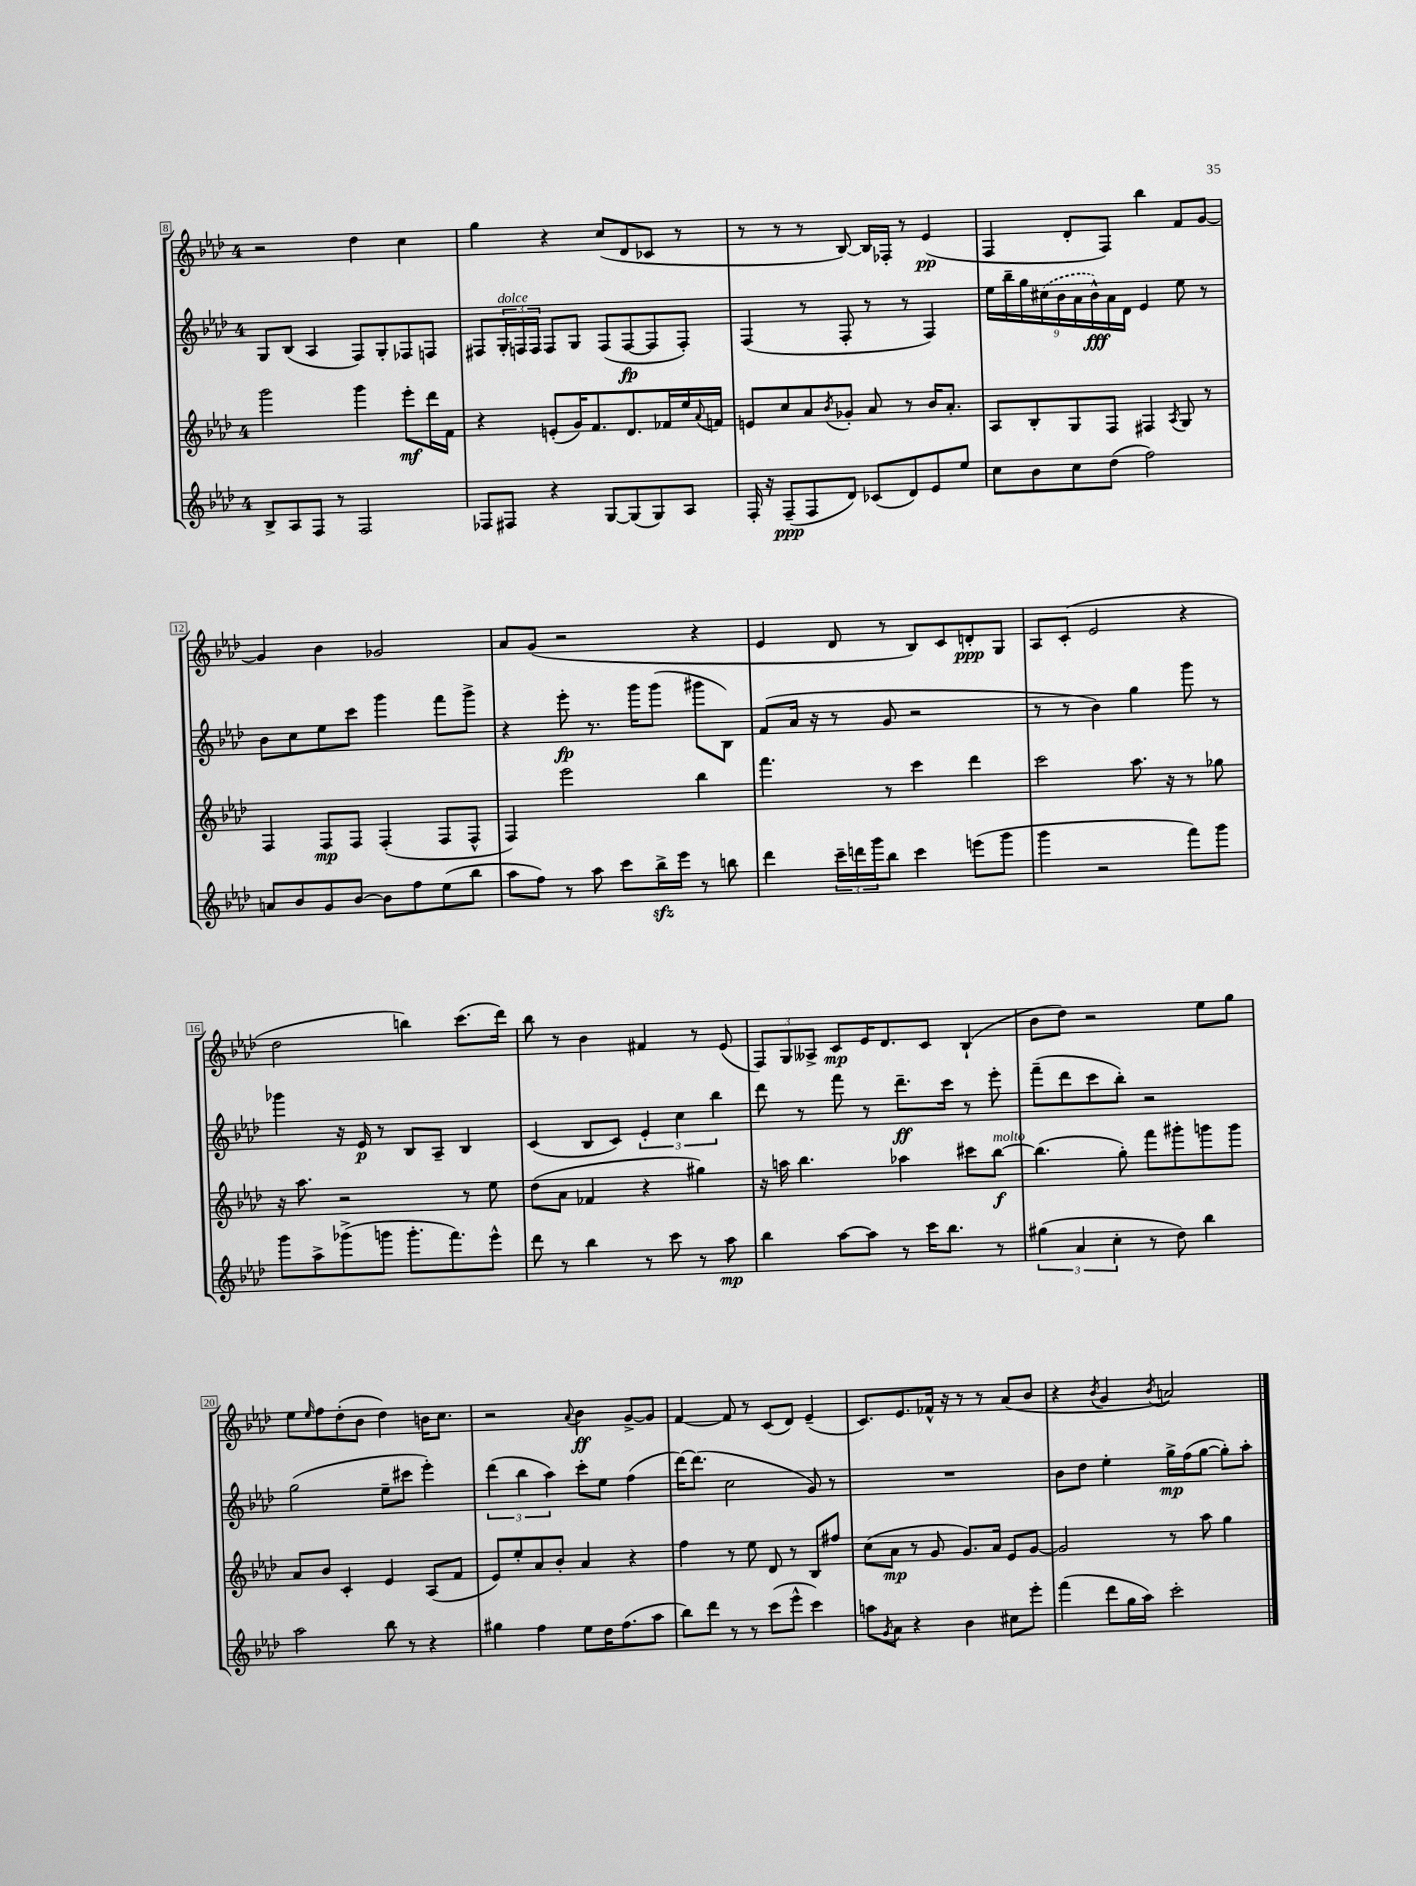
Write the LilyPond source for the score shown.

<<
\new StaffGroup <<
\new Staff = "s0" {
    \clef treble \key aes \major \once \override Staff.TimeSignature.style = #'single-digit \time 4/4
    r2 des''4 c''4 |
    g''4 r4 c''8( des'8 ces'8 r8 |
    r8 r8 r8 bes8~) bes16 fes16-. r8 ees'4\pp( |
    f4 des'8-. f8) bes''4 f'8 g'8~ |
    g'4 bes'4 ges'2 |
    aes'8 g'8( r2 r4 |
    ees'4 des'8 r8 bes8) c'8 d'8-.\ppp g8 |
    aes8 c'8-.( ees'2 r4 |
    des''2 b''4) c'''8.( des'''16) |
    bes''8 r8 bes'4 fis'4 r8 ees'8( |
    \tuplet 3/2 { f8) g8 aeses8-> } c'8\mp ees'16 des'8. c'8 bes4-!( |
    bes'8 des''8) r2 ees''8 g''8 |
    ees''8 \grace { ees''16 } f''8 des''8-.( bes'8 des''4) b'16 c''8. |
    r2 \appoggiatura { aes'8 } bes'4\ff g'8~-> g'8 |
    f'4~ f'8 r8 c'8( des'8) ees'4--( |
    c'8.) ees'8. fes'16-^ r16 r8 r8 aes'8( bes'8 |
    r4 \acciaccatura { bes'8 } g'4 \acciaccatura { bes'8 } a'2) \bar "|." |
}
\new Staff = "s1" {
    \clef treble \key aes \major \once \override Staff.TimeSignature.style = #'single-digit \time 4/4
    g8 bes8( aes4 f8) g8-. fes8 f8 |
    fis8 \tuplet 3/2 { g16-.^\markup { \italic "dolce" } f16 f16 } f8 g8 f8( f8~\fp f8 f8-.) |
    f4( r8 f8-. r8 r8 f4) |
    \tuplet 9/8 { ees''16 bes''16-- g''16 \once \slurDashed cis''16( bes'16 aes'16 bes'16-^\fff) aes'16 des'16 } ees'4 ees''8 r8 |
    bes'8 c''8 ees''8 c'''8 g'''4 f'''8 g'''8-> |
    r4 ees'''8-.\fp r8. g'''16 g'''8( gis'''8 bes8) |
    f'8( aes'16 r16 r8 g'8 r2 |
    r8 r8 bes'4) g''4 g'''8 r8 |
    ges'''4 r16 ees'16\p r8 bes8 aes8-- bes4 |
    c'4( bes8 c'8) \tuplet 3/2 { ees'4-. c''4 bes''4 } |
    des'''8 r8 f'''8 r8 des'''8.--\ff c'''16 r8 ees'''8-. |
    f'''8--( des'''8 c'''8 bes''8-.) r2 |
    g''2( ees''8-- cis'''8 ees'''4-.) |
    \tuplet 3/2 { des'''4( bes''4 aes''4) } c'''8-. ees''8 f''4( |
    des'''16~) des'''8.( c''2 g'8) r8 |
    R1 |
    bes'8 des''8 ees''4-. g''16->\mp f''16( g''8~ g''8-.) aes''8-. \bar "|." |
}
\new Staff = "s2" {
    \clef treble \key aes \major \once \override Staff.TimeSignature.style = #'single-digit \time 4/4
    g'''2 g'''4 ees'''8-.\mf des'''16 f'16 |
    r4 e'8-.( g'16) f'8. des'8. fes'16 ees''16 \appoggiatura { aes'8 } f'16 |
    e'8 c''8 aes'8 \acciaccatura { bes'8 } ges'8-. aes'8 r8 bes'16 aes'8.-. |
    aes8 bes8-. g8 f8 fis4 \acciaccatura { aes8 } g8 r8 |
    f4 f8\mp f8 f4-.( f8 f8-^ |
    f4) ees'''2 bes''4 |
    f'''4. r8 c'''4 des'''4 |
    c'''2 aes''8. r16 r8 ges''8 |
    r16 aes''8. r2 r8 ees''8 |
    des''8( aes'8 fes'4 r4 gis''4) |
    r16 a''16 bes''4. aes''4 cis'''8 bes''8~\f^\markup { \italic "molto" } |
    bes''4.( g''8-.) f'''8 gis'''8-. g'''8 g'''8 |
    aes'8 bes'8 c'4-. ees'4 aes8( f'8 |
    ees'8) ees''8-. aes'8 bes'8-. aes'4 r4 |
    f''4 r8 ees''8 des'8 r8 bes8 fis''8 |
    c''8( aes'8\mp r8 g'8 g'8.) aes'16 ees'8 g'8~ |
    g'2 r8 aes''8 g''4 \bar "|." |
}
\new Staff = "s3" {
    \clef treble \key aes \major \once \override Staff.TimeSignature.style = #'single-digit \time 4/4
    bes8-> aes8 f8 r8 f2 |
    fes8 fis8 r4 g8~ g8( g8) aes8 |
    f16-. r16 f8--\ppp( f8 des'8) ces'8( des'8) ees'8 ees''8 |
    c''8 bes'8 c''8 des''8( f''2) |
    a'8 bes'8 g'8 bes'8~ bes'8 f''8 ees''8( bes''8 |
    aes''8 f''8) r8 aes''8 c'''8 bes''16->\sfz ees'''16 r8 b''8 |
    des'''4 \tuplet 3/2 { c'''16-- d'''16 g'''16 } bes''8 c'''4 e'''8( g'''8 |
    g'''4 r2 f'''8) g'''8 |
    g'''8 aes''8-> ges'''8->( g'''8 g'''8.-. f'''8.) ees'''8-^ |
    des'''8 r8 bes''4 r8 c'''8 r8 aes''8\mp |
    bes''4 aes''8~ aes''8 r8 c'''16 bes''8. r8 |
    \tuplet 3/2 { gis''4( aes'4 c''4-. } r8 des''8) bes''4 |
    aes''2 bes''8 r8 r4 |
    gis''4 f''4 ees''8 des''16 f''8.( aes''8 |
    bes''8) des'''8 r8 r8 c'''8( ees'''8-^ c'''4) |
    a''8 \acciaccatura { g'8 } aes'8 r4 bes'4 cis''8 ees'''8-. |
    f'''4( des'''8 g''16 aes''16) c'''2-. \bar "|." |
}
>>
>>
\layout { \context { \Score currentBarNumber = #8 \override BarNumber.stencil = #(make-stencil-boxer 0.1 0.3 ly:text-interface::print) } }
